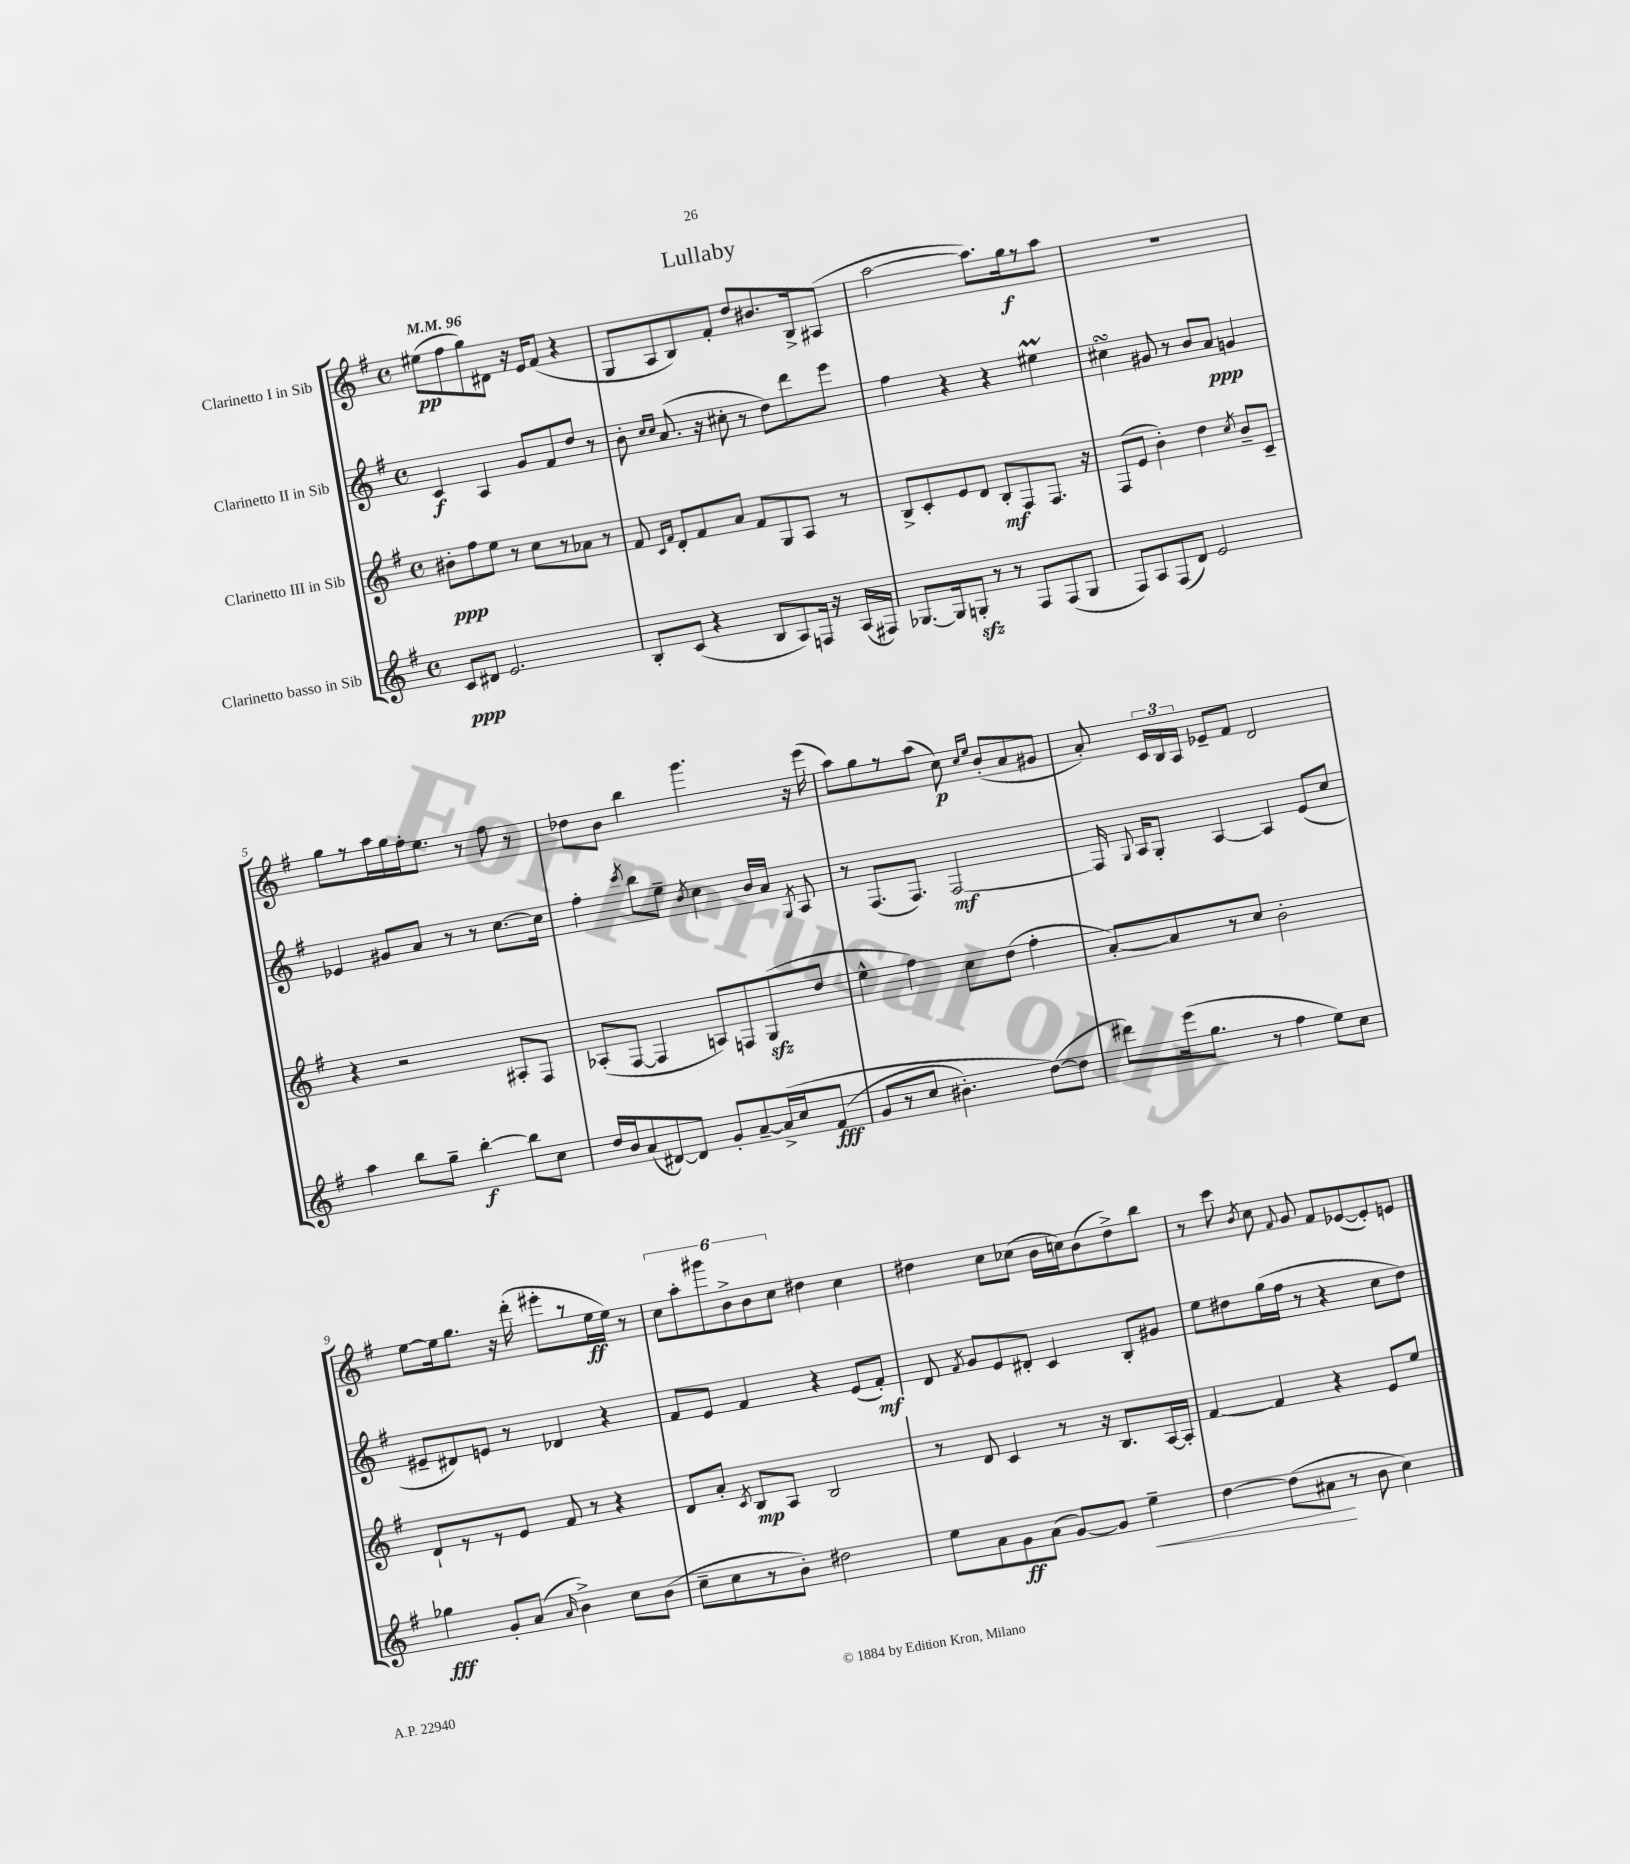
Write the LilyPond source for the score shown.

\header { title = "Lullaby" }
<<
\new StaffGroup <<
\new Staff = "s0" \with { instrumentName = "Clarinetto I in Sib" } {
    \clef treble \key g \major \defaultTimeSignature \time 4/4 \tempo 4 = 96
    \autoBeamOff eis''8[\pp( fis''8 g''8) dis'8] r16 e'16[ fis'8]( r4 |
    g8[ a8 b8) fis'8]-. d''8[ bis'8. b16-> ais8]( |
    a''2~ a''8.[) g''16\f r8 a''8] |
    R1 |
    g''8[ r8 a''16 g''16 fis''16-. e''8.] r8 fis''8 r8 |
    des''8[ b'8] b''4 g'''4. r16 e'''16( |
    a''8[) g''8 r8 a''8]( c''8\p) \grace { c''16[ e''16] } b'8[-.( a'8 gis'8] |
    a'8-.) \tuplet 3/2 { c'16[ b16 a16] } ees'8[-- fis'8] d'2 |
    e''8[~ e''16 g''8.] r16 d'''16-.( eis'''8[-. r8 e''16\ff e''16]) r8 |
    \tuplet 6/4 { c''8[ a''8-. gis'''8 b'8-> b'8 c''8] } dis''4 c''4 |
    dis''4 c''8[ ces''8]( b'16[ c''16) b'8( dis''8->) b''8] |
    r8 c'''8 \acciaccatura { b'8 } c''8 \appoggiatura { fis'8 } g'8 fis'8[ ees'8~( ees'8-.) e'8] \bar "|." |
}
\new Staff = "s1" \with { instrumentName = "Clarinetto II in Sib" } {
    \clef treble \key g \major \defaultTimeSignature \time 4/4
    \autoBeamOff c'4\f a4 g'8[ fis'8 d''8] r8 |
    b'8-. \grace { c''16[ c''16] } a'8.( r16 cis''8-. r8 d''8[) d'''8 e'''8] |
    fis''4 r4 r4 eis''4\prall |
    cis''4\turn gis'8 r8 b'8[ a'8]\ppp g'4 |
    ees'4 gis'8[ a'8] r8 r8 c''8.[~ c''16] |
    fis''4-. \acciaccatura { c'''8 } b''8[ e''8]-- \acciaccatura { b'8 } c''4 b'16[ a'16] \acciaccatura { g8 } a8 |
    r8 fis8.[( fis8.]) fis2~\mf |
    fis16 \appoggiatura { g8 } a16[ g8]-. a4~ a4 e'8[( c''8] |
    eis'8[-- dis'8) e'8] r8 des'4 r4 |
    fis'8[ e'8] fis'4 r4 e'8[( fis'8]-.\mf) |
    d'8 \acciaccatura { fis'8 } g'8[ e'8 dis'8]-. c'4 b8[-. gis'8] |
    e''8[ dis''8 g''16( fis''16] r8 r4 c''8[ dis''8]) \bar "|." |
}
\new Staff = "s2" \with { instrumentName = "Clarinetto III in Sib" } {
    \clef treble \key g \major \defaultTimeSignature \time 4/4
    \autoBeamOff bis'8[-.\ppp fis''8 e''8] r8 c''8[ r8 aes'8] r8 |
    fis'8 \grace { c'16[ fis'16] } d'8[-. fis'8 a'8] fis'8[ g8 a8] r8 |
    b8[-> c'8-. e'8 d'8] b8[-.\mf fis8 fis8.] r16 |
    fis8[( e'8] b'4-.) d''4 \acciaccatura { c''8 } b'8[-- c'8]-- |
    r4 r2 ais8[-. fis8] |
    aes8[-.( fis8]~ fis4 a8[) f8 g8\sfz( d''8] |
    e''4-^ fis''4) c''8[ d''8]( fis''4-. |
    a'8[~-.) a'8 r8 c''8] b'2-. |
    d'8[-! r8 r8 e'8] fis'8 r8 r4 |
    d'8[ a'8]-. \acciaccatura { c'8 } b8[\mp a8] b2 |
    r8 d'8 c'4 r8 r16 b8.[ a16~ a16]-. |
    fis'4~ fis'4 r4 e'8[ e''8] \bar "|." |
}
\new Staff = "s3" \with { instrumentName = "Clarinetto basso in Sib" } {
    \clef treble \key g \major \defaultTimeSignature \time 4/4
    \autoBeamOff c'8[\ppp dis'8] e'2. |
    b8[-. c'8]( r4 b8[ a8) f16] r16 a16[( fis16]) |
    ges8.[~ ges16 g8]-.\sfz r8 r8 fis8[ fis8( g8] |
    fis8[) a8 fis8( d'8]) e'2 |
    a''4 b''8[ g''8]-- b''4~-.\f b''8[ c''8] |
    d''16[ b'16 a'8( dis'8~) dis'8] g'8[-. a'8~-- a'16->\( c''16 fis'8]\fff( |
    g'8[ r8 c''8] bis'4.-.) d''8[~(\) d''8] |
    dis'''8[) e'''16( g''8.] r8 fis''4 e''8[) c''8] |
    ges''4\fff g'8[-. a'8]( \grace { a'16 } b'4->) c''8[ b'8]( |
    c''8[-- c''8 r8 b'8]-.) dis''2 |
    e''8[ a'8 g'8\ff a'8]( g'8[~) g'8] e''4--\< |
    d''4~ d''8[( ais'8]\! r8 b'8 c''4) \bar "|." |
}
>>
>>
